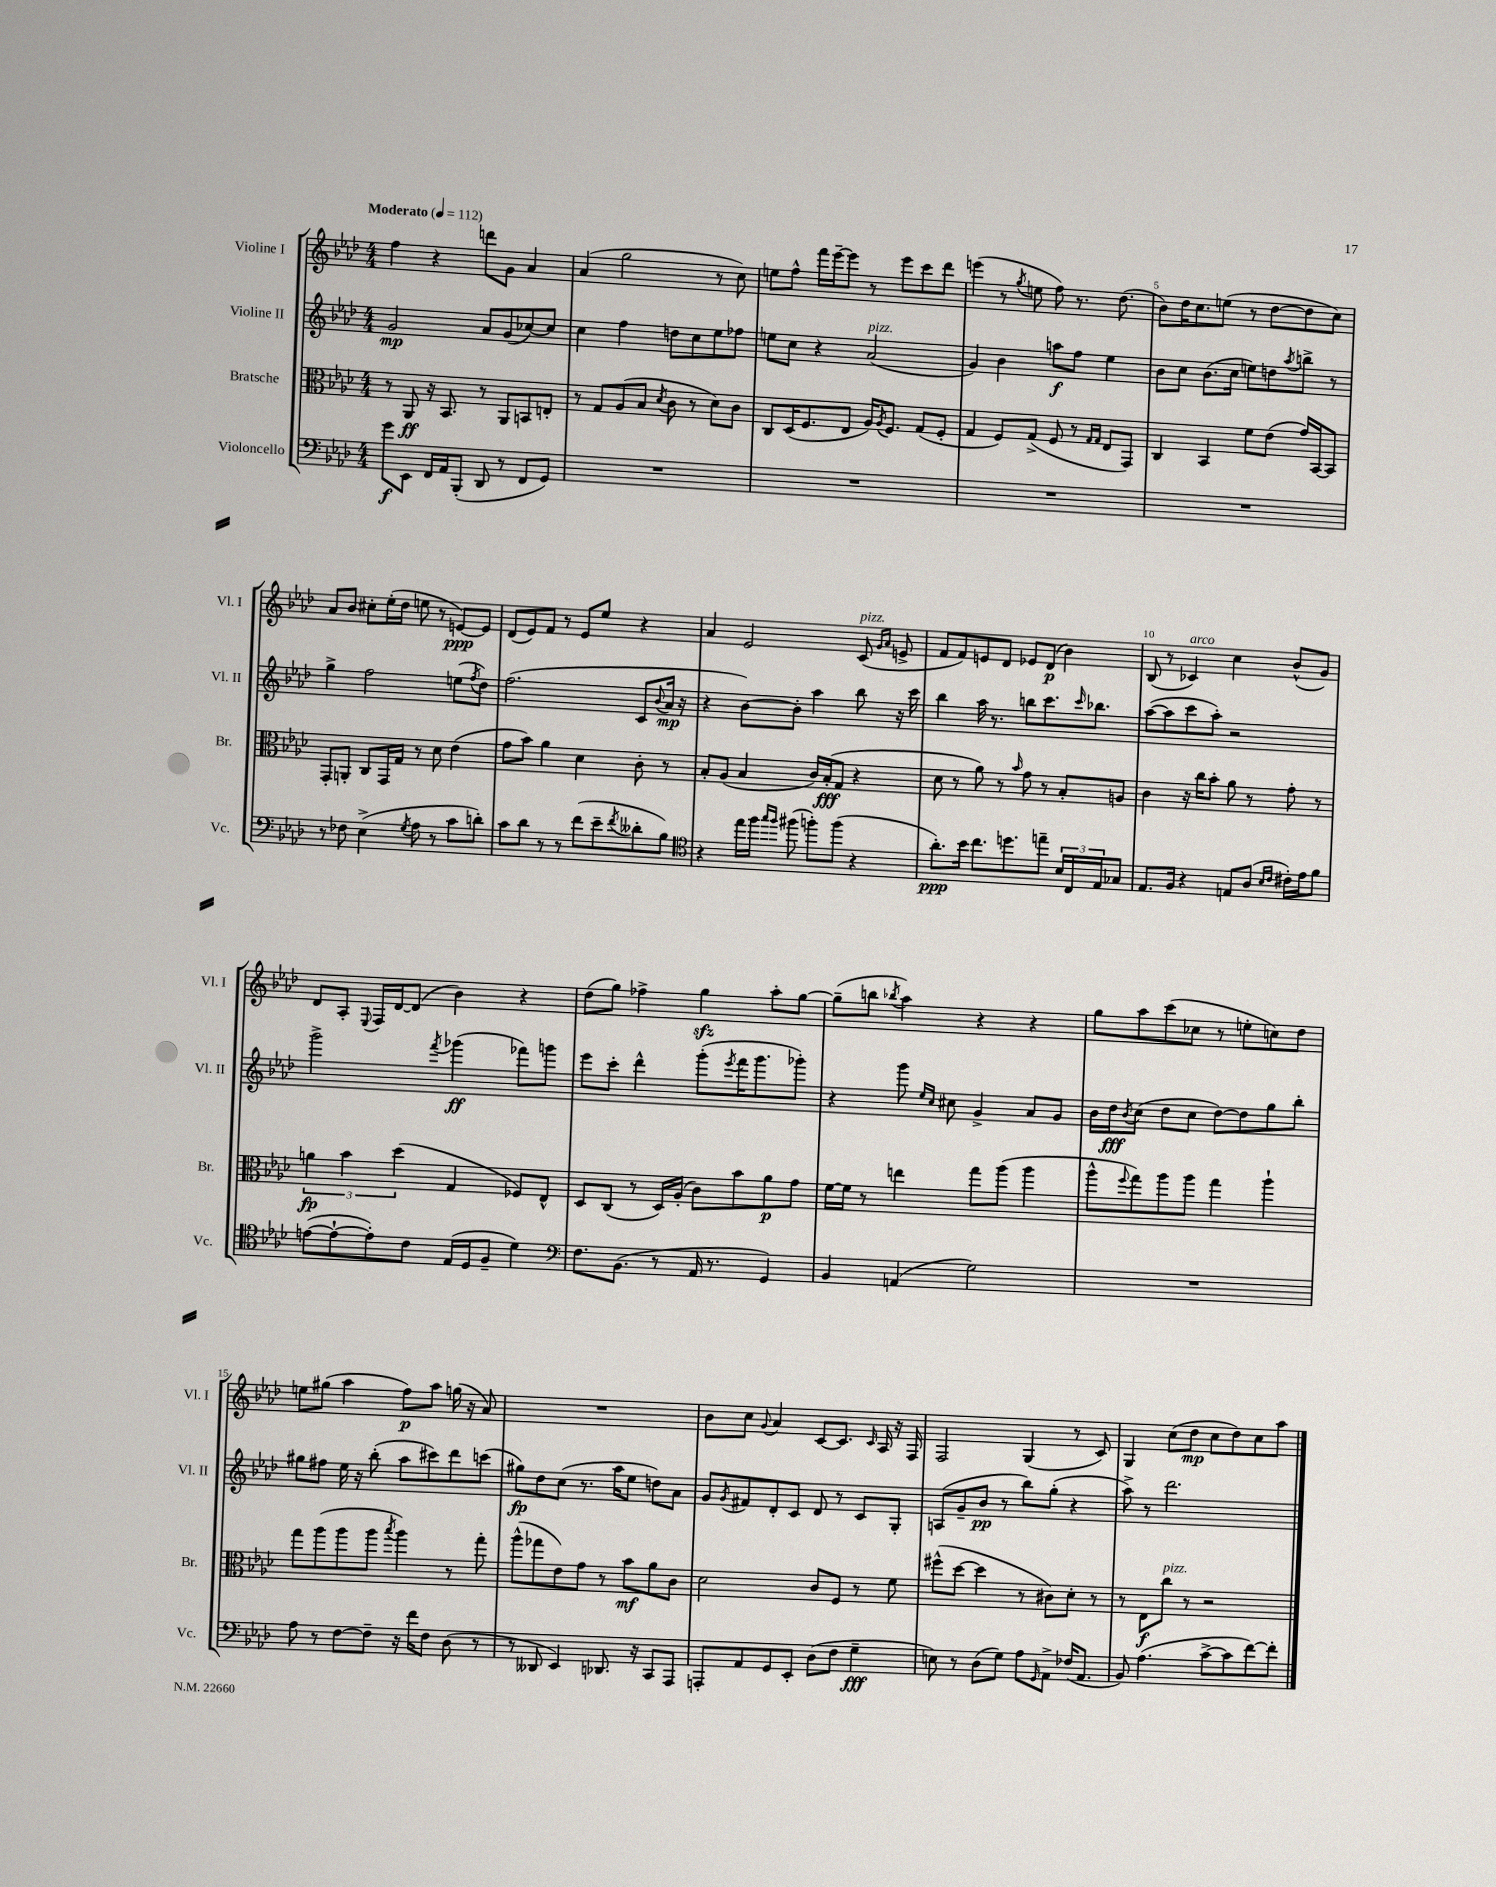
<<
\new StaffGroup <<
\new Staff = "s0" \with { instrumentName = "Violine I" shortInstrumentName = "Vl. I" } {
    \clef treble \key aes \major \numericTimeSignature \time 4/4 \tempo "Moderato" 4 = 112
    f''4 r4 d'''8 g'8 aes'4 |
    aes'4( g''2 r8 c''8) |
    e''8 f''8-^ f'''16 ees'''16~-- ees'''8 r8 ees'''8 c'''8 des'''8 |
    e'''4( r8 \acciaccatura { g''8 } e''8 f''8) r8. des''8.( |
    bes'8) des''16 c''8. e''8( r8 des''8~ des''8 c''8) |
    aes'8 bes'8 cis''8-. ees''16-.( des''16 e''8 r8 e'8~\ppp) e'8 |
    des'8( ees'8) f'8 r8 ees'8 ees''8 r4 |
    aes'4 ees'2 c'8^\markup { \italic "pizz." }( \grace { g'16 aes'16 } e'8-> |
    f'8 f'8) e'8 des'8 ees'8 des'8\p( bes'4) |
    bes8( r8 ces'4^\markup { \italic "arco" }) c''4 bes'8-^( g'8) |
    des'8 aes8-. \appoggiatura { ees8 } f16 des'16~ des'8( bes'4) r4 |
    des''8( g''8) fes''4-> g''4\sfz aes''8-. g''8~ |
    g''8--( b''8 \acciaccatura { bes''8 } aes''4) r4 r4 |
    g''8 aes''8 c'''8( ces''8 r8 e''8-. c''8) des''8 |
    e''8 gis''8( aes''4 f''8\p) aes''8 g''16( r16 aes'8) |
    R1 |
    bes'8 c''8 \appoggiatura { g'8 } aes'4 c'8~ c'8. \grace { c'16 } aes16 r16 f16 |
    f2 g4( r8 c'8) |
    g4 c''8( des''8\mp c''8 des''8) c''8 aes''8 \bar "|." |
}
\new Staff = "s1" \with { instrumentName = "Violine II" shortInstrumentName = "Vl. II" } {
    \clef treble \key aes \major \numericTimeSignature \time 4/4
    g'2\mp aes'8 g'8( ces''8~) ces''8 |
    c''4 f''4 d''8 c''8 ees''8 fes''8 |
    e''8 c''8 r4 aes'2^\markup { \italic "pizz." }( |
    g'4) bes'4 a''8\f f''8 ees''4 |
    bes'8 c''8 bes'8.( c''16 e''8) d''8 \acciaccatura { aes''8 } b''8-> r8 |
    g''4-> f''2 e''8( \acciaccatura { f''8 } des''8) |
    f''2.( c'8 \appoggiatura { bes'8 } aes'16\mp r16 |
    r4 bes'8~) bes'8-. aes''4 bes''8 r16 c'''16 |
    bes''4 aes''16 r8. b''8 c'''8. \grace { c'''16 } bes''8. |
    aes''8~( aes''8 c'''8 aes''8-.) r2 |
    g'''2-> \acciaccatura { f'''8 } ges'''4\ff( fes'''8) g'''8 |
    ees'''8 c'''8-. des'''4-^ g'''8-.( \acciaccatura { ees'''8 } f'''16 g'''8. ges'''8-.) |
    r4 g'''8 \grace { ees''16 c''16 } cis''8 g'4-> aes'8 g'8 |
    bes'16 des''16\fff \acciaccatura { bes'8 } c''8( des''8 c''8 des''8~) des''8 g''8 bes''8-. |
    gis''8 fis''8 ees''16 r16 bes''8-.( aes''8 cis'''8) des'''8 c'''8( |
    gis''8\fp) des''8 c''8( r8. aes''16 ees''8 d''8) aes'8 |
    g'8 \acciaccatura { g'8 } fis'8 des'8-. c'8 des'8 r8 c'8 g8-. |
    a8( g'8-- bes'8\pp r8 bes''8) g''8-.( r4 |
    aes''8->) r8 des'''2. \bar "|." |
}
\new Staff = "s2" \with { instrumentName = "Bratsche" shortInstrumentName = "Br." } {
    \clef alto \key aes \major \numericTimeSignature \time 4/4
    r8 aes,8\ff r16 bes,8. r8 aes,8 b,8 e8-. |
    r8 g8 aes8( bes8 \acciaccatura { des'8 } c'8 r8 des'8) c'8 |
    c8 des16( f8. ees8 aes16) \acciaccatura { aes8 } f8. g8( f8-. |
    g4 f8) g8->( f8 r8 \grace { g16 g16 } ees8 g,8) |
    c4 bes,4 f'8 ees'8( g'16) bes,16~ bes,8 |
    g,8-. a,8-. c8 g,16 g16 r8 des'8 ees'4( |
    g'8 bes'8) aes'4 des'4 c'8-. r8 |
    bes8-. aes8( bes4 c'16) bes16-.\fff( g8 r4 |
    des'8 r8 aes'8) r8 \grace { bes'16 } g'8 r8 bes8-. a8 |
    c'4 r16 c''16 bes'8-. aes'8 r8 g'8-. r8 |
    \tuplet 3/2 { a'4\fp bes'4 des''4( } g4 fes8) ees8-^ |
    des8 c8( r8 des16) aes16-.( c'8) bes'8 aes'8\p g'8 |
    f'16~ f'16 r8 e''4 g''8 aes''8( aes''4 |
    aes''8-^ \appoggiatura { f''8 } g''8) aes''8 aes''8 g''4 aes''4-! |
    g''8 aes''8( aes''8 aes''8 \acciaccatura { bes''8 } aes''4) r8 g''8-. |
    aes''8-^( ges''8 ees'8) g'8 r8 bes'8\mf aes'8 c'8 |
    des'2 c'8 f8 r8 f'8 |
    fis''8-^( des''8~ des''4 r8 cis'8) des'8-. r8 |
    r8 ees8\f c''8^\markup { \italic "pizz." } r8 r2 \bar "|." |
}
\new Staff = "s3" \with { instrumentName = "Violoncello" shortInstrumentName = "Vc." } {
    \clef bass \key aes \major \numericTimeSignature \time 4/4
    g'8\f ees,8 f,16 aes,16 bes,,8-.( des,8 r8 f,8 g,8) |
    R1 |
    R1 |
    R1 |
    R1 |
    r8 fes8 ees4->( \acciaccatura { g8 } aes8 r8 c'8 d'8-.) |
    c'8 des'8 r8 r8 f'8( ees'8-- \acciaccatura { f'8 } deses'8-. bes8) |
    \clef tenor r4 ees''16 f''16 \grace { g''16 f''16 } fis''8( f''8-.) f''8( r4 |
    aes'8.-.\ppp) bes'16 c''8. d''8. e''8-- \tuplet 3/2 { bes16 c16 ees16 } ges8 |
    ees8. f16 r4 e8 aes8( \grace { bes16 c'16 } cis'16-.) ees'16 f'8 |
    e'8~( e'8~-! e'8-.) c'8 ees16( des16 f8-- des'4) |
    \clef bass f8. bes,8.( r8 aes,16 r8. g,4) |
    bes,4 a,4( g2) |
    R1 |
    aes8 r8 f8~ f8-- r16 f'16 f8 des8( r8 |
    r8 deses,8 ees,4) des,8. r16 c,8 aes,,8 |
    a,,8-. aes,8 g,8 ees,8-. des8( f8 g4--\fff |
    e8) r8 des8( g8) aes8 \grace { g,16 } aes,8-> fes16( aes,8. |
    bes,8) aes4.( c'8~-> c'8 f'8~) f'8-. \bar "|." |
}
>>
>>
\layout { \context { \Score \override BarNumber.break-visibility = ##(#f #t #t) barNumberVisibility = #(every-nth-bar-number-visible 5) } }
